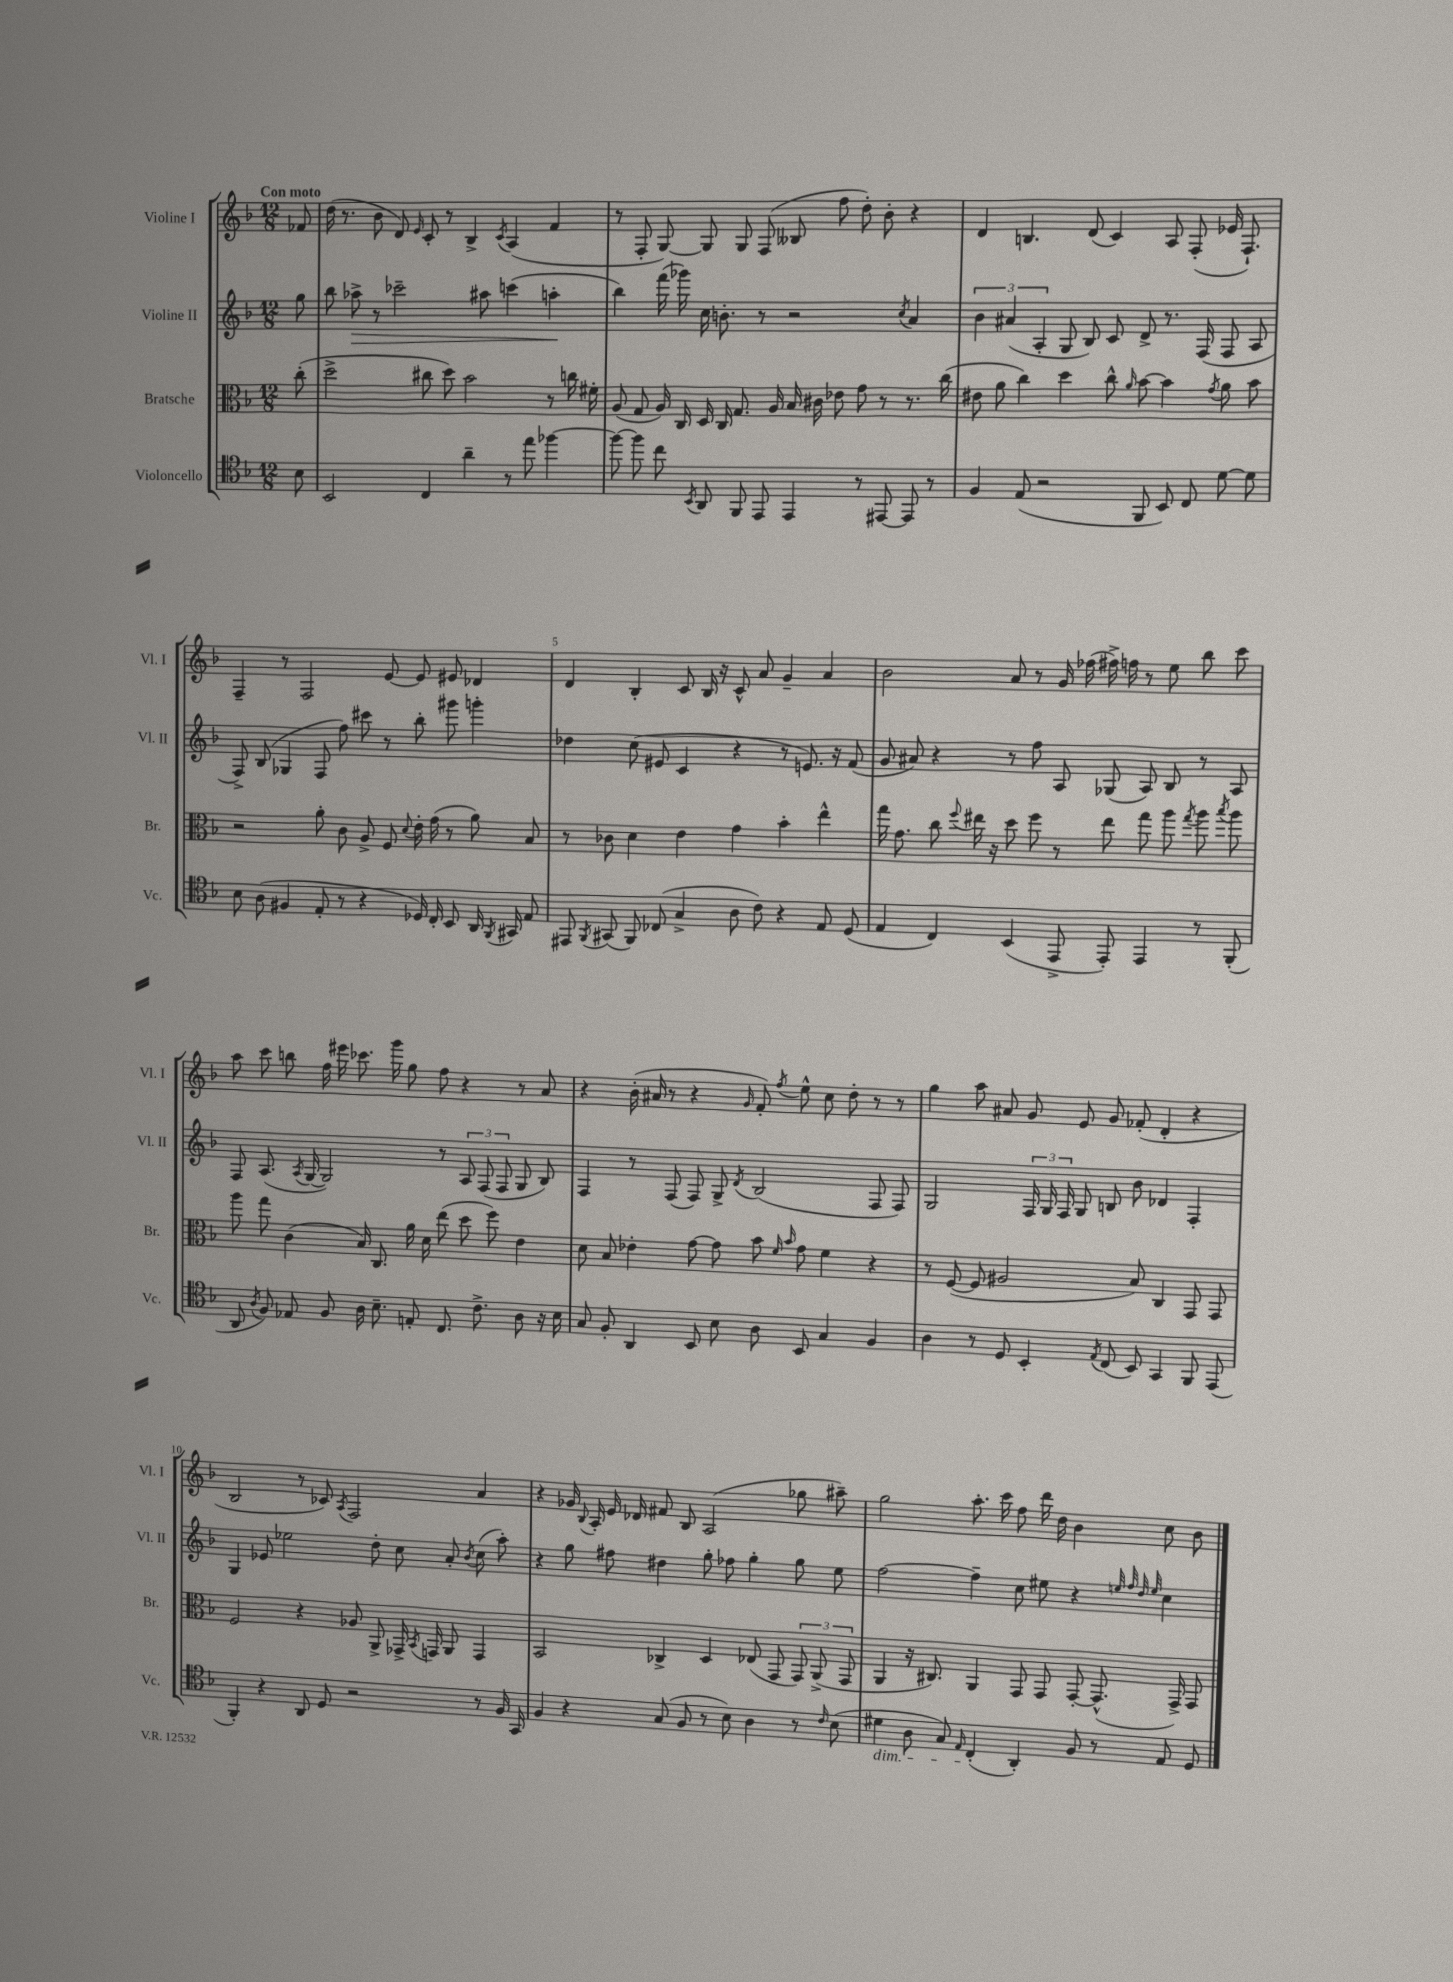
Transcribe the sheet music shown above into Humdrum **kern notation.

**kern	**kern	**kern	**kern
*staff4	*staff3	*staff2	*staff1
*clefC4	*clefC3	*clefG2	*clefG2
*k[b-]	*k[b-]	*k[b-]	*k[b-]
*M12/8	*M12/8	*M12/8	*M12/8
8B-	(8cc'	8gg	8f-
=	=	=	=
2BB-	2dd^	8bb-	(16dd
.	.	.	8.r
.	.	8aa-^	.
.	.	8r	8b-
.	.	2ccc-~	8d)
.	.	.	16qqe
4C	8cc#	.	8c'
.	8dd)	.	8r
4a~	2b-	.	4B-^
.	.	8aa#	.
.	.	.	8qc
8r	.	(4ccc	(4A
8ee	.	.	.
[4ff-	8r	4aa'	4f
.	16cc	.	.
.	16f#'	.	.
=	=	=	=
8ff-_	(8A	4bb-)	8r
8ff-]	8G	.	8F'
8cc	16A)	(16fff	[8G)
.	16C	16ggg-)	.
8qBB-	.	.	.
8AA	16D	16cc	8G]
.	16C	8.b'	.
8FF	8.G	.	8G
8EE	.	8r	(8F
.	16A	.	.
4EE	16B-	2r	8B--
.	16c#	.	.
.	8e-	.	8ff
8r	8g	.	8dd')
[8EE#	8r	.	8b-'
.	.	8qcc	.
8EE#]	8.r	4a	4r
8r	.	.	.
.	(16cc	.	.
=	=	=	=
4F	8e#	6b-	4d
.	8a	.	.
.	.	(6a#	.
(8E	4cc)	.	4.B
.	.	6A'	.
2r	.	.	.
.	4dd	8G	.
.	.	8B-)	(8d
.	8cc^^	8c	4c)
.	16qqa	.	.
8FF	[8b-	8d^	.
8BB-)	4b-]	8.r	8A
8C	.	.	(8F'
.	.	(16F	.
.	8qg	.	.
[8d	8a	8F	16e-
.	.	.	8.F`)
8d]	8b-	8A	.
=	=	=	=
8B-	2r	8F^)	4F~
(8A	.	(8B-	.
4F#	.	4G-	8r
.	.	.	2F
8E'	8a'	8F	.
8r	8c	8ff)	.
4r	8A^	8ccc#	.
.	8F	8r	[8e
.	8qqd	.	.
16D-)	16e'	8bb-'	8e]
16C'	(16g	.	.
8BB-	8r	8ggg#	8e#
16AA	8a)	4ggg'	4d-
8qFF	.	.	.
16GG#	.	.	.
8E	8B-	.	.
=	=	=	=
8EE#	8r	4dd-	4d
8qFF	.	.	.
(8GG#	8c-	.	.
8FF)	4d	(8cc	4B-'
(8C-	.	8e#	.
4G^	4e	4c	8c
.	.	.	16B-
.	.	.	16r
8A	4g	4r	8c^^
8c)	.	.	8a
4r	4b-'	8r	4g~
.	.	8.e)	.
8E	4ee^^	.	4a
.	.	16r	.
(8D	.	(8f	.
=	=	=	=
4E	16gg	8g	2b-
.	8.g	.	.
.	.	8a#)	.
4C)	8cc	4r	.
.	8qqff	.	.
.	16ee#	.	.
.	16r	.	.
(4BB-	8dd	8r	8a
.	8ff	8ff	8r
8EE^	8r	8A	16g
.	.	.	(16ff-
8EE')	8ee#	(8G-	16ff#^)
.	.	.	16ff
4EE	8gg	8A)	8r
.	8aa	8B-	8ee
.	8qgg	.	.
8r	8aa	8r	8bb-
.	8qbb-	.	.
(8FF'	8aa	8A	8ccc
=	=	=	=
8AA	8aa	8F	8aa
8qA	.	.	.
8F)	8gg	(8.A	8ccc
8E-	(4c	.	8bb
.	.	8qA	.
.	.	[16G	.
8F	.	2G])	16ff
.	.	.	16eee#
16A	16B-)	.	8.ccc-
8.B-~	8.C	.	.
.	.	.	16ggg
8E'	16a	.	8gg
.	16d	.	.
8.C	(8ee	8r	8ff
.	8dd	12A	4r
8.c^	.	.	.
.	.	(12F	.
.	8ff)	.	.
.	.	12F	.
8A	4e	8G	8r
16r	.	8B-)	8a
16B-	.	.	.
=	=	=	=
8G	8d	4F	4r
8F'	8B-	.	.
4AA	4e-'	8r	(16b-'
.	.	.	16a#
.	.	(8F	8r
8BB-	[8g	8F)	4r
8B-	8g]	8G^	.
.	.	8qd	16qqg
8A	8b-	(2B-	8f')
.	16qqf	.	.
.	16qqb-	.	8qff
8BB-	8g	.	8ee^^
4G	4f	.	8cc
.	.	.	8dd'
4F	4r	8F	8r
.	.	8F)	8r
=	=	=	=
4A	8r	2G	4gg
.	([8F	.	.
8r	8F]	.	8aa
8D	2A#	.	8a#
4BB-'	.	24F	8g
.	.	24G	.
.	.	24F	.
.	.	8G	8e
8qE	.	.	.
(8C	.	8B	8g
8BB-)	8B-)	8b-	(8f-'
4GG	4C	4d-	4d'
8FF	8GG	4F'	4r
(8EE	8GG	.	.
=	=	=	=
4FF')	2F	4G	2B-
4r	.	8e-	.
.	.	2ee-	.
8AA	4r	.	8r
8D	.	.	8c-)
.	.	.	8qA
2r	8A-	.	2F
.	8AA^	8dd'	.
.	16GG-^	8cc	.
.	8qBB-	.	.
.	16GG	.	.
.	8AA	8a'	.
.	.	8qb-	.
8r	4GG	(8cc	4a
16F	.	8aa')	.
16GG	.	.	.
=	=	=	=
4F	2BB-	4r	4r
4r	.	8gg	16g-
.	.	.	8qqB-
.	.	.	16A'
.	.	8ff#	16e
.	.	.	16d-
(8G	4C-^	4dd#	8f#
8F	.	.	8B-
8r	4D	8gg'	(2A
8B-)	.	8ff-	.
4A	(8E-	4gg'	.
.	8GG	.	.
8r	12GG)	8gg	8gg-
.	(12AA^	.	.
16qqc	.	.	.
(8B-	.	8ee	8aa#~)
.	12GG	.	.
=	=	=	=
4d#	4AA	[2ff	2gg
8A	16r	.	.
.	8.C#)	.	.
8G)	.	.	.
16qqE	.	.	.
(4C'	4AA	4ff~]	8.aa'
.	.	.	16ccc
4AA')	8GG	8cc	8ff
.	8GG	8ee#	16ddd
.	.	.	16dd
8F	[8GG'	4r	4b-
8r	(8.GG^^]	.	.
.	.	32qqee	.
.	.	32qqff	.
.	.	32qqdd	.
.	.	32qqee	.
8E	.	4cc	8cc
.	16GG^)	.	.
8D	8GG	.	8b-
==	==	==	==
*-	*-	*-	*-
